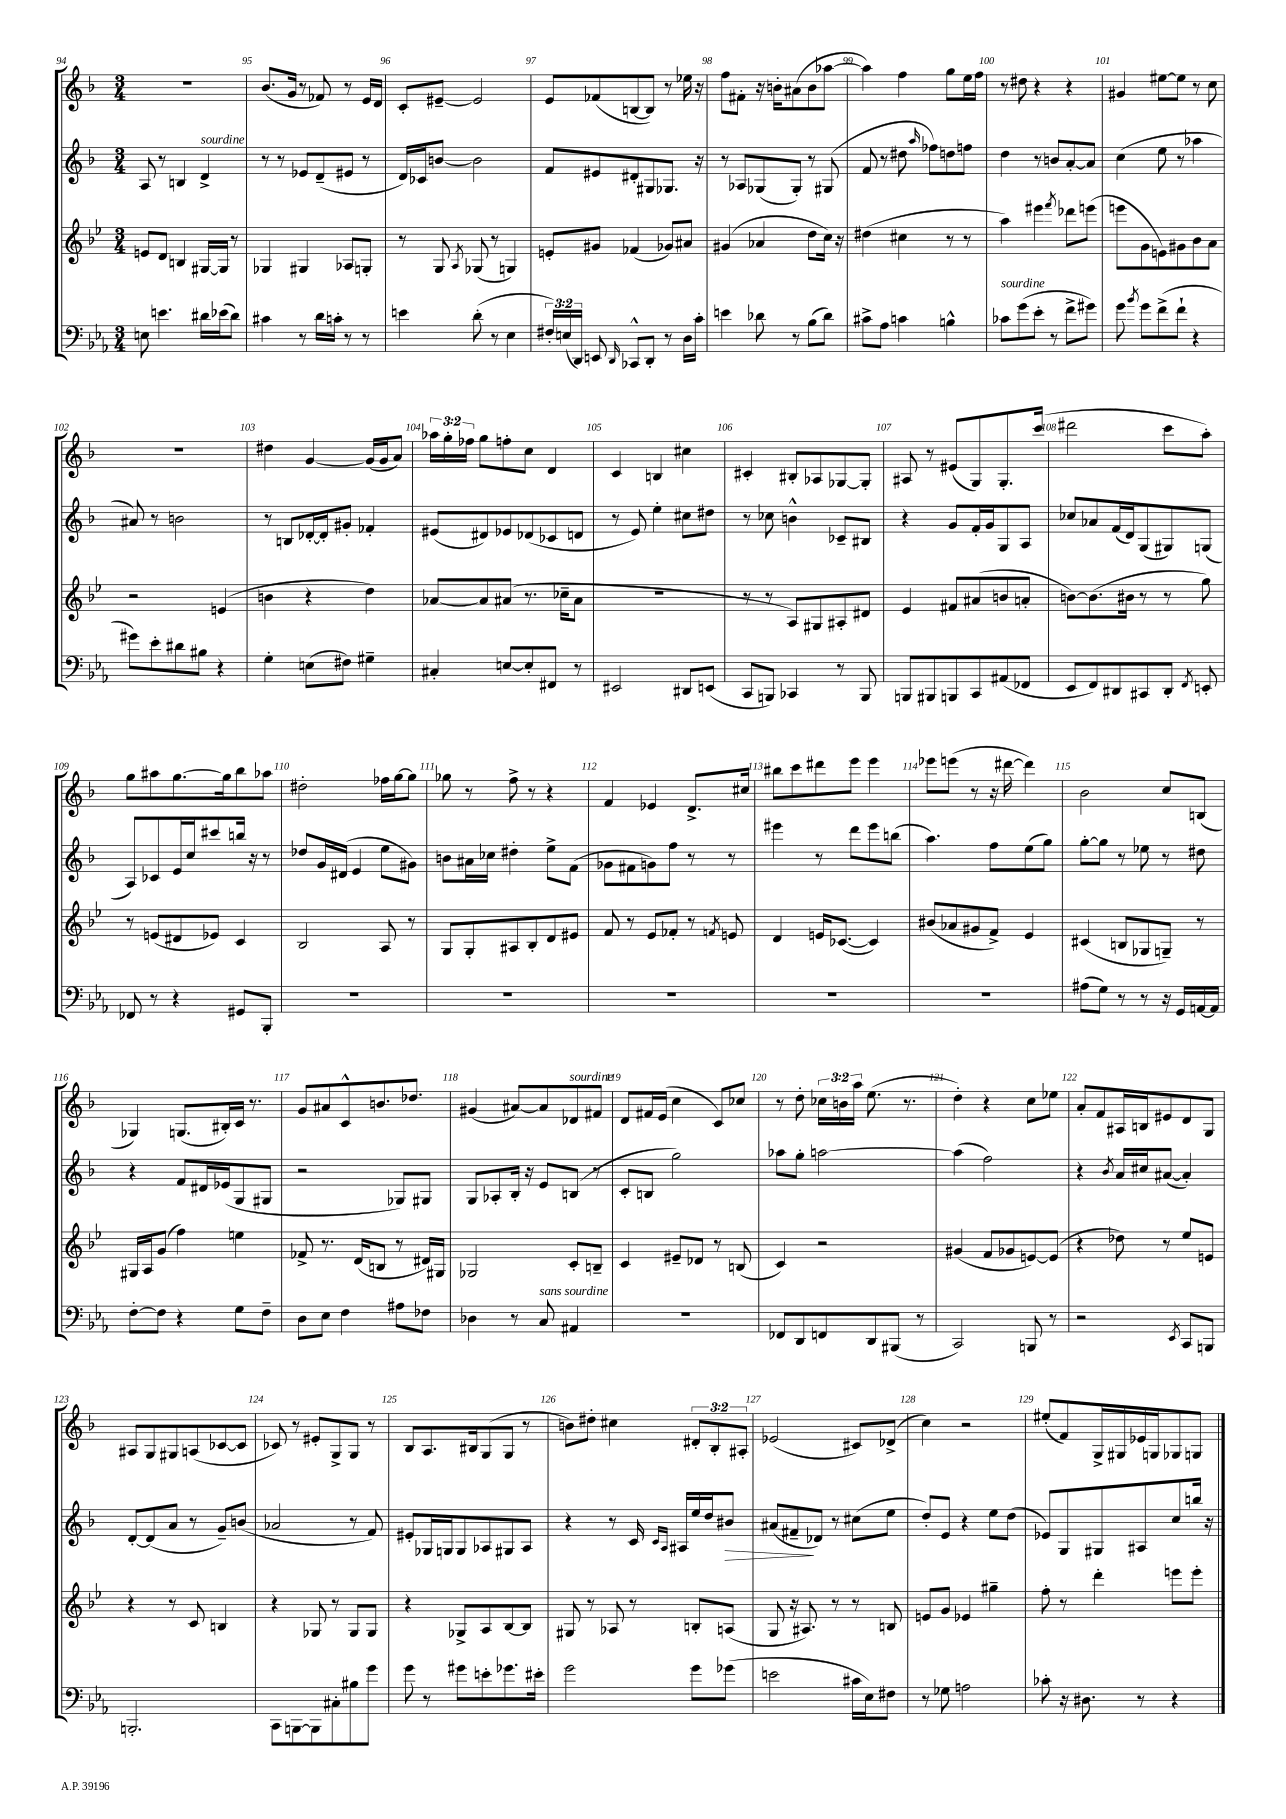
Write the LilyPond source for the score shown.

<<
\new StaffGroup <<
\new Staff = "s0" {
    \clef treble \key f \major \numericTimeSignature \time 3/4 \override Staff.TupletNumber.text = #tuplet-number::calc-fraction-text
    \autoBeamOff R2. |
    bes'8.[( g'16] r8 fes'8) r8 e'16[ d'16] |
    c'8[-. eis'8]~-- eis'2 |
    e'8[ fes'8( b8~ b8]) r8 ees''16 r16 |
    f''8[ fis'8]-. r16 b'16[-. ais'8( b'8 aes''8]~ |
    aes''4) f''4 g''8[ e''16 f''16] |
    r8 dis''8 r4 r4 |
    gis'4 eis''8[~ eis''8] r8 c''8 |
    R2. |
    dis''4 g'4~ g'16[( g'16 a'8]) |
    \tuplet 3/2 { aes''16[ g''16-. fes''16] } g''8[ f''8-. c''8] d'4 |
    c'4 b4 cis''4 |
    cis'4-. bis8[-. aes8 ges8~ ges8]-. |
    ais8 r8 eis'8[( g8) g8.-. c'''16]( |
    dis'''2 c'''8[ a''8]-.) |
    g''8[ ais''8 g''8.~ g''16 bes''8 aes''8] |
    dis''2-. fes''16[ g''16~ g''8] |
    ges''8 r8 f''8-> r8 r4 |
    f'4 ees'4 d'8.[-> cis''16] |
    bis''8[ c'''8 dis'''8 e'''8] e'''4 |
    ees'''8[ e'''8]( r8 r16 dis'''16~ dis'''4) |
    bes'2 c''8[ b8]( |
    ges4) g8.[( bis16-.) c'16] r8. |
    g'8[ ais'8 c'8-^ b'8. des''8.] |
    gis'4( ais'8[~) ais'8 des'8^\markup { \italic "sourdine" } fis'8] |
    d'8[ fis'16 e'16]( c''4 c'8[) ces''8] |
    r8 d''8-. \tuplet 3/2 { ces''16[ b'16 a''16] } e''8.( r8. |
    d''4-.) r4 c''8[ ees''8] |
    a'8[-. f'8 ais16 b16 eis'8 d'8 g8] |
    ais8[ g8 gis8 a8( ces'8~ ces'8] |
    ces'8) r8 eis'8[-. g8-> g8] r8 |
    bes8[ a8. bis16 g8( g8] r8 |
    b'8[) dis''8]-. cis''4 \tuplet 3/2 { dis'8[-. bes8-. ais8]-. } |
    ees'2( cis'8[) des'8]->( |
    c''4) r2 |
    eis''8[-.( f'8) g16-> gis16 ees'16 g16 ges8 g8] \bar "|." |
}
\new Staff = "s1" {
    \clef treble \key f \major \numericTimeSignature \time 3/4
    \autoBeamOff a8 r8 b4 d'4->^\markup { \italic "sourdine" } |
    r8 r8 ees'8[ d'8--( eis'8] r8 |
    d'16[) ces'16 b'8]~ b'2 |
    f'8[ eis'8 dis'8-. gis8 ges8.] r16 |
    r8 aes8[ ges8( ges8]-.) r8 gis8( |
    f'8 r8 dis''8 \grace { a''16 } fes''8[) d''8 f''8] |
    d''4 r8 b'8[ a'8~-. a'8] |
    c''4( e''8 r8 aes''4 |
    ais'8) r8 b'2 |
    r8 b8[ des'16~-. des'16-. gis'8]-. fes'4-. |
    eis'8[( dis'8) ees'8 des'8( ces'8 d'8] |
    r8 e'8) e''4-. cis''8[ dis''8] |
    r8 ces''8 b'4-^ ces'8[-- bis8] |
    r4 g'8[ f'16-. g'16 g8 a8] |
    ces''8[ aes'8 f'16( d'16) g8( gis8) g8]( |
    a8[) ces'8 e'16 c''16 cis'''8 b''16] r16 r8 |
    des''8[ g'16 dis'16]( e'4 e''8[ gis'8]) |
    b'8[ ais'16 ces''16] dis''4-. e''8[-> f'8]( |
    ges'8[ fis'8 g'8) f''8] r8 r8 |
    eis'''4 r8 d'''8[ eis'''8 b''8]( |
    a''4.) f''8[ e''8( g''8]) |
    g''8[~-. g''8] r8 ees''8 r8 dis''8 |
    r4 f'8[ dis'16 ees'16( g8 gis8] |
    r2 ges8[) gis8] |
    g8[ aes8-. bes16]-. r16 e'8[ b8]( r8 |
    c'8[-. b8] g''2) |
    aes''8[ g''8]-. a''2~ |
    a''4( f''2) |
    r4 \acciaccatura { bes'8 } a'16[ cis''16 ais'8]~( ais'4-.) |
    d'8[~-. d'8( a'8] r8 g'8[--) b'8]( |
    aes'2 r8 f'8) |
    eis'8[-. ges16 g16 g8 aes8 gis8 aes8] |
    r4 r8 c'16 \grace { c'16[ a16] } ais16[ e''16 d''16 bis'8]\> |
    ais'8[( fis'8--\! des'8]) r8 cis''8[( e''8] |
    d''8[-.) e'8] r4 e''8[ d''8]( |
    ees'8[) g8 gis8 ais8 c''8 b''16] r16 \bar "|." |
}
\new Staff = "s2" {
    \clef treble \key bes \major \numericTimeSignature \time 3/4
    \autoBeamOff e'8[ d'8] b4 gis16[~ gis16] r8 |
    ges4 gis4 aes8[ g8]-. |
    r8 g8 \acciaccatura { a8 } ges8( r8 g4) |
    e'8[-. gis'8] fes'4( ges'8[) ais'8] |
    gis'4( aes'4 d''8[ c''16]) r16 |
    dis''4( cis''4 r8 r8 |
    a''4) eis'''4 \acciaccatura { f'''8 } des'''8[ e'''8]( |
    e'''8[ g'8 e'8) gis'8 bes'8 a'8] |
    r2 e'4( |
    b'4 r4 d''4) |
    aes'8[~ aes'8 ais'8]( r8. ces''16[-- ais'8] |
    R2. |
    r8 r8 a8[) gis8 ais8-. dis'8] |
    ees'4 fis'8[ ais'8( b'8 a'8]-. |
    b'8[~) b'8.( bis'16] r8 r8 g''8) |
    r8 e'8[( dis'8 ees'8]) c'4 |
    bes2 a8 r8 |
    g8[ g8-. ais8 bes8-. d'8 eis'8] |
    f'8 r8 ees'8[ fes'8]-. r8 \acciaccatura { f'8 } e'8 |
    d'4 e'16[ ces'8.]~( ces'4) |
    bis'8[( aes'8 gis'8 f'8]->) ees'4 |
    cis'4( b8[ ges8 g8]--) r8 |
    gis16[ a16 g'8]( f''4) e''4 |
    fes'8-> r8. d'16[( b8] r8 dis'16[) gis16] |
    ges2 c'8[-. b8]-- |
    c'4 eis'8[-- des'8] r8 b8( |
    c'4) r2 |
    gis'4( f'8[ ges'8 e'8~) e'8]( |
    r4 des''8) r8 ees''8[ e'8] |
    r4 r8 c'8 b4 |
    r4 ges8 r8 ges8[ ges8] |
    r4 ges8[-> a8 bes8~ bes8] |
    gis8 r8 aes8 r8 b8[-. a8]( |
    g8 r16 ais8.) r8 r8 b8 |
    e'8[ g'8] ees'4 gis''4-- |
    f''8-. r8 d'''4-. e'''8[ e'''8]-. \bar "|." |
}
\new Staff = "s3" {
    \clef bass \key ees \major \numericTimeSignature \time 3/4 \override Staff.TupletNumber.text = #tuplet-number::calc-fraction-text
    \autoBeamOff e8 e'4. dis'16[ ees'16( dis'8]) |
    cis'4 r8 d'16[ c'16]-. r8 r8 |
    e'4 d'8-.( r8 ees4 |
    \tuplet 3/2 { fis16[-.) e16( d,16]) } e,8 \grace { d,16 } ces,8[-^ d,8]-. r8 d16[ c'16]-. |
    e'4 des'8 r8 bes8[( des'8]) |
    cis'8[-> aes8] c'4 b4-^ |
    ces'8[^\markup { \italic "sourdine" } g'8( ees'8]-. r8 f'8[-> gis'8]) |
    g'8 \acciaccatura { bes'8 } g'8[ f'8->( f'8]-! r4 |
    gis'8[) ees'8-. dis'8 bis8] r4 |
    g4-. e8[( fis8]) gis4-- |
    cis4-. e8[~ e8-. fis,8] r8 |
    eis,2 dis,8[ e,8]( |
    c,8[ b,,8]) ces,4 r8 b,,8 |
    b,,8[ bis,,8 b,,8 c,8 ais,8( fes,8] |
    ees,8[ f,8) dis,8 cis,8 dis,8]-. \acciaccatura { f,8 } e,8-. |
    fes,8 r8 r4 gis,8[ bes,,8]-. |
    R2. |
    R2. |
    R2. |
    R2. |
    R2. |
    ais8[( g8]) r8 r8 r16 g,16[ a,16~ a,16] |
    f8[~-. f8] r4 g8[ f8]-- |
    d8[ ees8] f4 ais8[ fes8] |
    des4 r8 c8^\markup { \italic "sans sourdine" } ais,4 |
    R2. |
    fes,8[ d,8 f,8 d,8 bis,,8]( r8 |
    c,2) b,,8 r8 |
    r2 \acciaccatura { ees,8 } c,8[ b,,8] |
    b,,2.-. |
    c,8[ b,,8~ b,,8 cis8-. bis8 g'8] |
    g'8 r8 gis'8[ e'8-. ges'8. eis'16]-. |
    g'2 g'8[ ges'8]( |
    e'2 cis'16[ ees16) fis8] |
    r8 ges8 a2 |
    ces'8-. r16 dis8. r8 r4 \bar "|." |
}
>>
>>
\layout { \context { \Score currentBarNumber = #94 \override BarNumber.break-visibility = ##(#f #t #t) barNumberVisibility = #all-bar-numbers-visible } }
